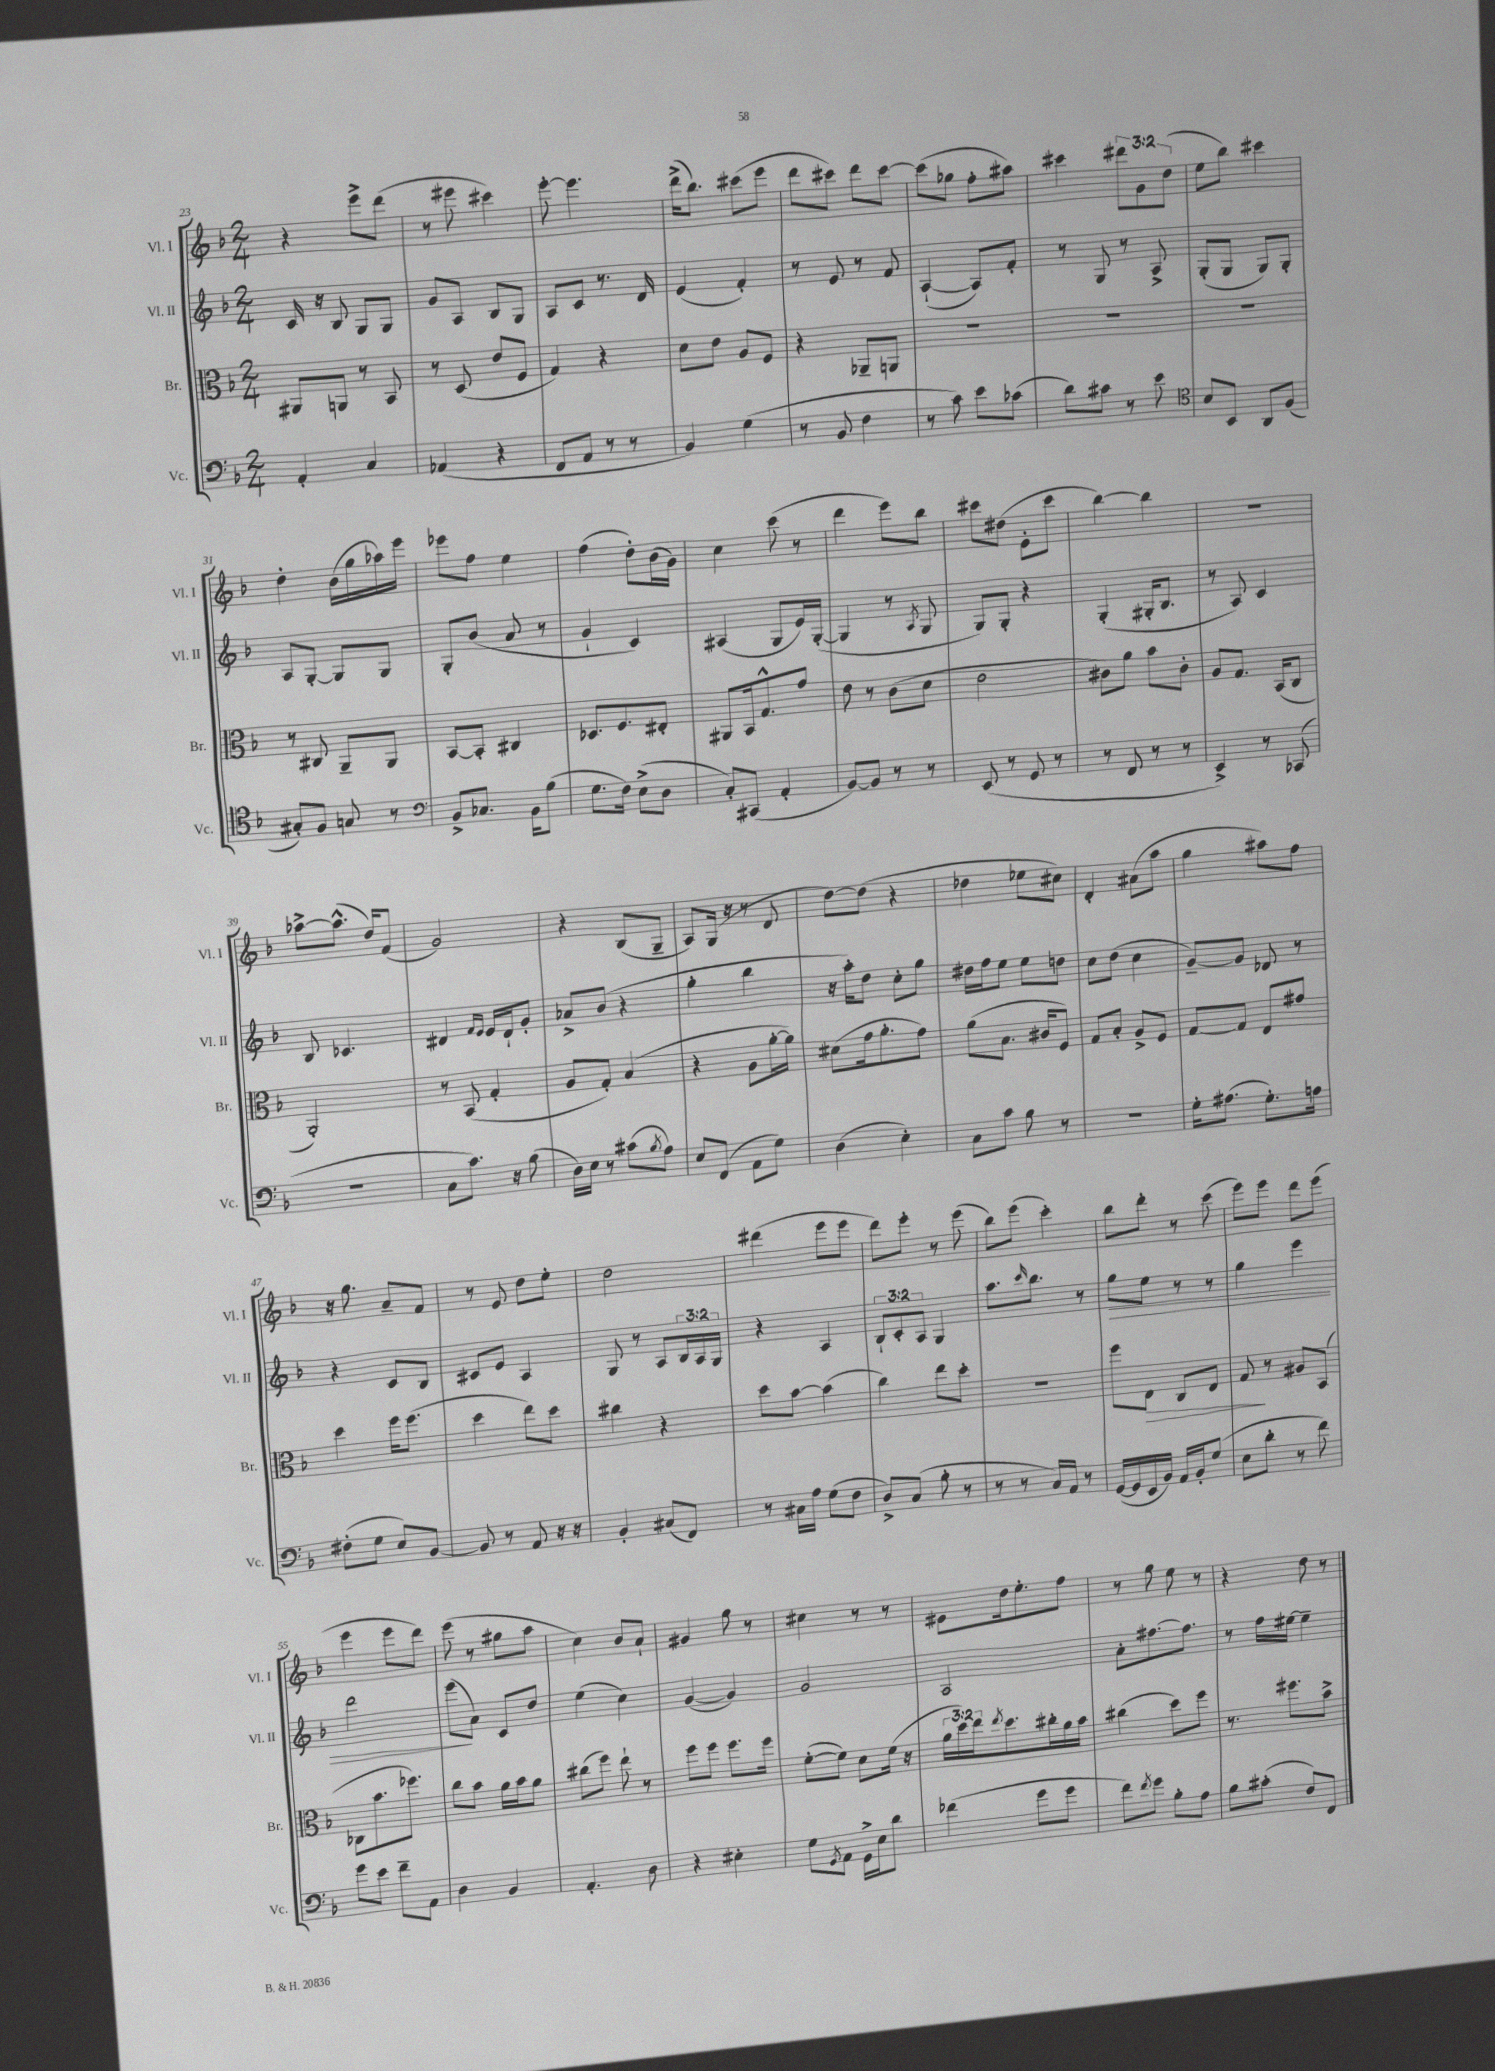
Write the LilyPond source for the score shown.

<<
\new StaffGroup <<
\new Staff = "s0" \with { instrumentName = "Vl. I" shortInstrumentName = "Vl. I" } {
    \clef treble \key f \major \numericTimeSignature \time 2/4 \override Staff.TupletNumber.text = #tuplet-number::calc-fraction-text
    r4 e'''8-> d'''8( |
    r8 eis'''8 cis'''4) |
    e'''8~-. e'''4. |
    d'''16->( bes''8.) cis'''8( e'''8 |
    d'''8 cis'''8) d'''8 cis'''8~ |
    cis'''8( ges''8 f''8-. ais''8) |
    cis'''4 \tuplet 3/2 { dis'''8 g'8 d''8( } |
    e''8 bes''8) cis'''4 |
    d''4-. bes'16( g''16 aes''16) e'''16 |
    ees'''8 f''8 e''4 |
    f''4( d''8-.) bes'16( g'16) |
    c''4 c'''8( r8 |
    d'''4 e'''8) bes''8 |
    cis'''8 dis''8( e'8-. cis'''8 |
    bes''4~) bes''4 |
    r2 |
    aes''8~-> aes''8.-^( d''16) f'8( |
    g'2) |
    r4 bes8( g8-- |
    a8) g16( r16 r8 d'8 |
    d''8~) d''8( r4 |
    des''4 ees''8 cis''8) |
    d'4-. ais'8( a''8 |
    g''4 ais''8) f''8 |
    r16 g''8. a'8-- f'8 |
    r8 e'8 d''8 e''8-. |
    d''2 |
    dis'''4( e'''8 e'''8 |
    d'''8) e'''8-. r8 e'''8( |
    bes''8) e'''8( c'''4-.) |
    bes''8 d'''8-. r8 c'''8( |
    e'''8) e'''8 d'''8 e'''8( |
    e'''4 e'''8 d'''8) |
    e'''8( r8 gis''8 a''8 |
    c''4) bes'8 a'8-! |
    gis'4 g''8 r8 |
    cis''4 r8 r8 |
    eis'8 d''16 e''8.-. f''8 |
    r8 g''8 e''8 r8 |
    r4 d''8 r8 \bar "|." |
}
\new Staff = "s1" \with { instrumentName = "Vl. II" shortInstrumentName = "Vl. II" } {
    \clef treble \key f \major \numericTimeSignature \time 2/4 \override Staff.TupletNumber.text = #tuplet-number::calc-fraction-text
    c'16 r16 bes8 g8 g8 |
    g'8 a8 bes8 g8 |
    a8 c'8 r8. d'16 |
    e'4( f'4-.) |
    r8 e'8 r8 f'8 |
    a4~-!( a8) f'8-. |
    r8 g8 r8 a8-> |
    g8-.( g8 g8) g8-. |
    a8 g8~-. g8 g8 |
    g8-. bes'8( a'8 r8 |
    g'4-! c'4) |
    ais4( g8 e'16) g16~-.( |
    g4 r8 \acciaccatura { a8 } g8 |
    g8) g8-. r4 |
    g4-.( gis16-. bes8. |
    r8 a8) c'4 |
    bes8 ces'4. |
    dis'4 \grace { f'16 e'16 } e'16 dis'16-! g'8-. |
    aes'8-> bes'8( r4 |
    g''4-. bes''4 |
    r16 a''16-.) d''8 c''8-. g''8 |
    dis''16 f''16 e''8 e''8 d''8 |
    c''8 d''8( c''4 |
    g'8~--) g'8 des'8 r8 |
    r4 c'8 bes8 |
    cis'8 e'8 a4 |
    g8 r8 a8 \tuplet 3/2 { bes16 a16 g16 } |
    r4 a4 |
    \tuplet 3/2 { bes8-! c'8-. a8 } g4 |
    a''8. \grace { c'''16 } bes''8. r8 |
    g''8\> e''8 r8 r8 |
    g''4 e'''4 |
    d'''2 |
    e'''8\!( a'8) c'8 d''8 |
    e''4( c''4) |
    g'4~( g'4) |
    g'2 |
    a2 |
    a'8-. fis''8.~ fis''8. |
    r8 f''16 eis''16~ eis''4-- \bar "|." |
}
\new Staff = "s2" \with { instrumentName = "Br." shortInstrumentName = "Br." } {
    \clef alto \key f \major \numericTimeSignature \time 2/4 \override Staff.TupletNumber.text = #tuplet-number::calc-fraction-text
    ais,8 a,8 r8 bes,8 |
    r8 d8( e'8 f8 |
    g4) r4 |
    d'8 e'8 a8 f8 |
    r4 aes,8-- a,8 |
    R2 |
    R2 |
    r2 |
    r8 cis8 a,8-- a,8 |
    bes,8~ bes,8-. cis4 |
    des8. f8. eis8-. |
    ais,8 bes,16 g8.-^ g'8 |
    e'8 r8 c'8( d'8 |
    e'2 |
    cis'8) a'8 bes'8 cis'8-. |
    a8 g8. bes,16( c8 |
    a,2-.) |
    r8 bes,8( g4-. |
    a8 g8-.) bes4( |
    r4 a8 a'16~-. a'16) |
    dis'8( g'16 a'8.-. g'8) |
    a'8( bes8. cis'16 f8) |
    g8 bes8-. a8-> f8 |
    g8~ g8 e8 gis'8 |
    d''4 f''16 f''8.( |
    d''4 e''8) d''8 |
    cis''4 r4 |
    d''8 bes'8~ bes'4( |
    c''4) e''8 d''8-. |
    r2 |
    f''8 e8\> c8 e8 |
    g8\! r8 ais8 bes,8( |
    ces8 bes'8. fes''8.) |
    c''8 bes'8 a'16 bes'16 a'8 |
    cis''8( f''8) e''8-! r8 |
    f''8 f''8 f''8. f''16 |
    f'8~-.( f'8) d'8 f'16( r16 |
    \tuplet 3/2 { a'16 d''16) e''16 } \acciaccatura { e''8 } d''8. cis''16-. a'16 bes'16 |
    cis''4( d''8) f''8 |
    r8. fis''8. bes'8-> \bar "|." |
}
\new Staff = "s3" \with { instrumentName = "Vc." shortInstrumentName = "Vc." } {
    \clef bass \key f \major \numericTimeSignature \time 2/4
    a,4-. c4 |
    aes,4( r4 |
    f,8 a,8 r8 r8 |
    bes,4) g4( |
    r8 bes,8 f4 |
    r8 c'8) e'8 ces'8( |
    d'8) cis'8 r8 e'8 |
    \clef tenor bes8 bes,8 a,8 f8( |
    gis8-.) f8 g8 r8 |
    \clef bass bes,8-> ces8. bes,16 bes8( |
    g8. f16) e8->( d8 |
    c8-.) cis,8( a,4-. |
    bes,8~) bes,8 r8 r8 |
    e,8( r8 g,8 r8 |
    r8 f,8 r8 r8 |
    e,4->) r8 ces,8( |
    r2 |
    c8 c'8.) r16 bes8( |
    d16) e16 r8 cis'8( \acciaccatura { bes8 } a8) |
    e8 f,8( a,8 g8) |
    d4( e4-.) |
    c8 c'8 bes8 r8 |
    r2 |
    g16-. ais8.( g8.-.) a16 |
    fis8-.( g8 e8) bes,8~ |
    bes,8 r8 a,8 r16 r16 |
    bes,4-. cis8( f,8) |
    r8 cis16 a16 g8( f8 |
    d8->) c8( bes8-. r8 |
    r8 r8 c16) a,16 r8 |
    g,16~( g,16 e,16 bes,16) a,16 bes,16-. g8( |
    e8 d'8-. r8 f'8) |
    g'8 e'8 f'8-- a,8 |
    d4 bes,4 |
    a,4.-. d8 |
    r4 eis4-. |
    g8 \acciaccatura { g,8 } a,8 g,16-> e16 d'8 |
    fes'4( g'8 g'8 |
    f'8) \acciaccatura { f'8 } g'8 bes8-. a8 |
    bes8 cis'8-.( f8) f,8 \bar "|." |
}
>>
>>
\layout { \context { \Score currentBarNumber = #23 } }
